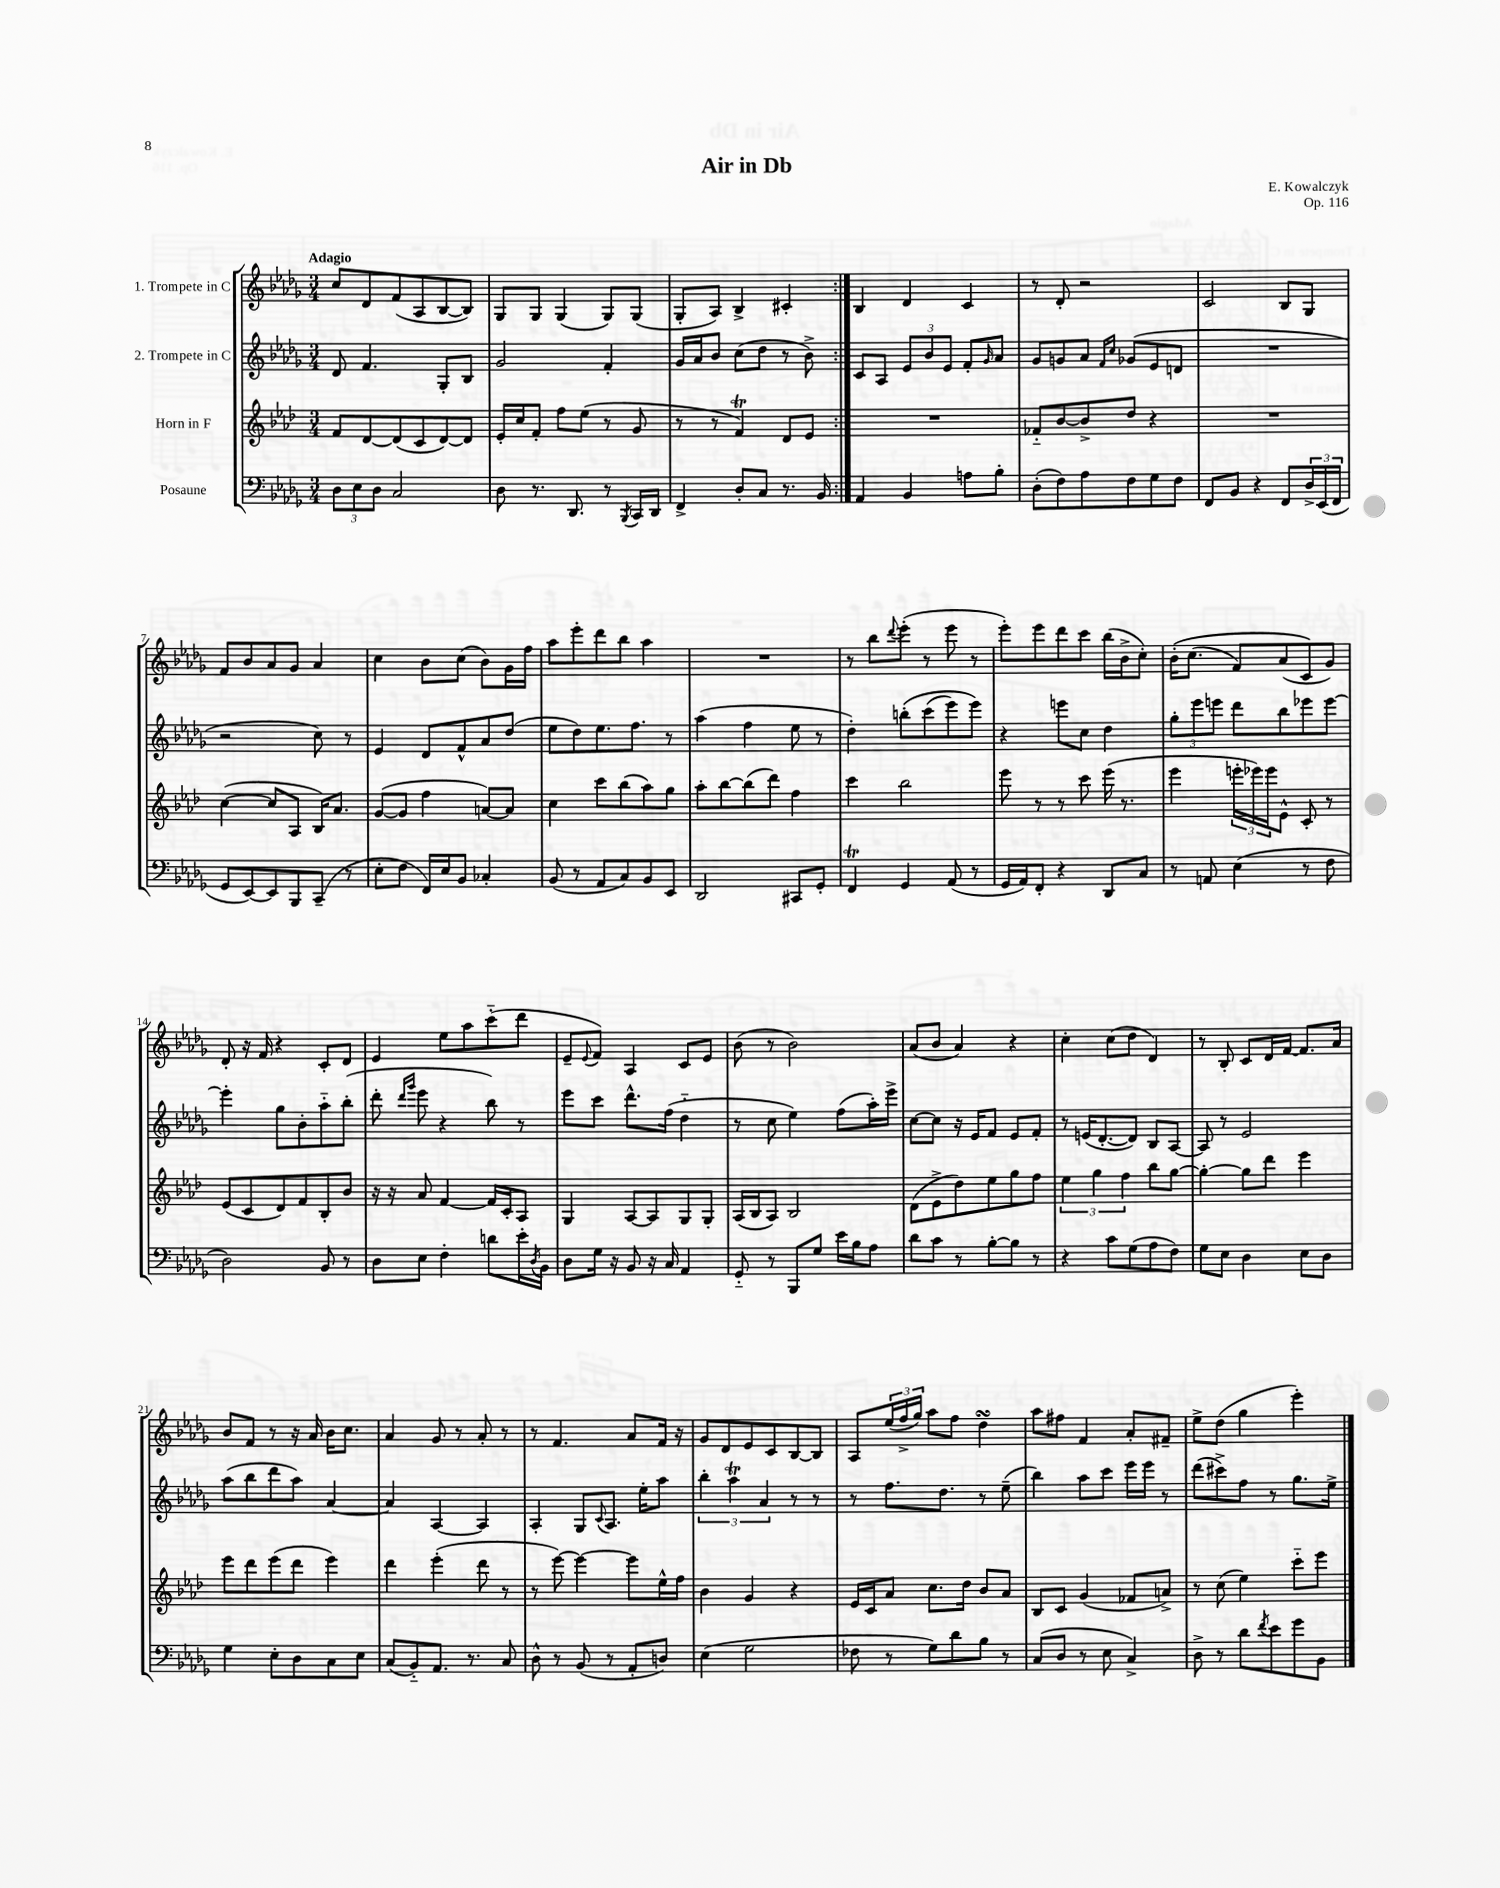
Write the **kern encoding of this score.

**kern	**kern	**kern	**kern
*staff4	*staff3	*staff2	*staff1
*clefF4	*clefG2	*clefG2	*clefG2
*k[b-e-a-d-g-]	*k[b-e-a-d-]	*k[b-e-a-d-g-]	*k[b-e-a-d-g-]
*M3/4	*M3/4	*M3/4	*M3/4
12D-\L	8f/L	8d-/	8cc/L
12E-\	.	.	.
.	[8d-/	4.f/	8d-/
12D-\J	.	.	.
2C/	(8d-/]	.	(8f/
.	8c/	.	8A-/
.	[8d-/)	8G-'/L	[8B-/
.	8d-/]J	8B-/J	8B-/]J)
=	=	=	=
8D-\	16e-'/LL	2g-/	8G-/L
.	16cc/J	.	.
8.r	8f'/J	.	8G-/J
.	8ff\L	.	(4G-/
8.DD-/	.	.	.
.	(8ee-\J	.	.
8r	8r	4f'/	8G-/L)
8qBBB-/	.	.	.
16CC/LL	8g/	.	(8G-/J
16DD-/JJ	.	.	.
=	=	=	=
4FF^/	8r	16g-/LL	8G-'/L
.	.	16a-/J	.
.	8r	8b-/J	8A-/J)
8D-'/L	4f/)	(8cc\L	4B-^/
8C/J	.	8dd-\J	.
8.r	8d-/L	8r	4c#'/
.	8e-/J	8b-^\)	.
16BB-/	.	.	.
=:|!	=:|!	=:|!	=:|!
4AA-/	2.r	8c/L	4B-/
.	.	8A-/J	.
4BB-/	.	12e-/L	4d-/
.	.	12b-/	.
.	.	12e-/J	.
8A\L	.	8f'/L	4c/
.	.	16qqg-/	.
8B-'\J	.	8a-/J	.
=	=	=	=
(8D-'\L	8f-'~/L	8g-/L	8r
8F\)	[8b-/	8g/	8d-'/
8A-\	8b-^/]	8a-/J	2r
.	.	16qqf/LL	.
.	.	16qqcc/JJ	.
8F\	8dd-/J	(8g-/L	.
8G-\	4r	8e-/	.
8F\J	.	8d/J	.
=	=	=	=
8FF/L	2.r	2.r	2c/
8BB-/J	.	.	.
4r	.	.	.
8FF/L	.	.	8B-/L
24D-^/L	.	.	8G-/J
(24EE-/	.	.	.
24FF/JJ	.	.	.
=	=	=	=
8GG-/L	([4cc\	2r	8f/L
[8EE-/)	.	.	8b-/
8EE-/]	8cc/]L	.	8a-/
8BBB-/	8A-/J	.	8g-/J
(8CC~/J	16B-/LK)	8cc\)	4a-/
.	8.a-/J	.	.
8r	.	8r	.
=	=	=	=
8E-'\L	([8g/L	4e-/	4cc\
8F\J	8g/]J	.	.
16FF/LL)	4ff\	8d-/L	8b-\L
16E-/J	.	.	.
8BB-/J	.	8f^^/	(8cc\J
4C-'/	[8a/L)	8a-/	8b-\L)
.	8a/]J	(8dd-/J	16g-\L
.	.	.	16ff\JJ
=	=	=	=
(8BB-/	4cc\	8ee-\L	8aa-\L
8r	.	8dd-\)	8eee-'\
8AA-/L	8ccc\L	8.ee-\	8ddd-\
8C/)	(8bb-\	.	8bb-\J
.	.	8.ff\J	.
8BB-/	8aa-\)	.	4aa-\
8EE-/J	8gg\J	8r	.
=	=	=	=
2DD-/	8aa-'\L	(4aa-\	2.r
.	[8bb-\	.	.
.	(8bb-\]	4ff\	.
.	8ddd-\J)	.	.
8CC#/L	4ff\	8ee-\	.
8GG-'/J	.	8r	.
=	=	=	=
4FF/	4ccc\	4dd-'\)	8r
.	.	.	8bb-\L
.	.	.	8qqddd-/
4GG-/	2bb-\	&(8bb'\L	(8eee-'\J
.	.	(8ccc\	8r
(8AA-/	.	8eee-\)	8eee-\
8r	.	8eee-\J&)	8r
=	=	=	=
16GG-/LL	8eee-\	4r	8eee-'\L)
16AA-/J)	.	.	.
8FF'/J	8r	.	8eee-\
4r	8r	8eee\L	8ddd-\
.	8ccc\	8cc\J	8ccc\J
8DD-/L	(16eee-\	4dd-\	(16bb-\LL
.	8.r	.	16b-^\J
8C/J	.	.	8cc'\J)
=	=	=	=
8r	4eee-\	12gg-'\L	&(16b-'\LK
.	.	.	(8.cc\J
.	.	12eee-\	.
8AA/	.	.	.
.	.	12eee\J	.
(4E-\	24eee'\LL	8ddd-\L	8f/L)
.	24eee-\)	.	.
.	24eee-\J	.	.
.	8e-^^\J	8bb-\	(8a-/
8r	8c'/	8eee-\	8c/&)
8F\	8r	[8eee-\J	8g-/J)
=	=	=	=
2D-\)	(8e-/L	4eee-'\]	8d-'/
.	8c/	.	16r
.	.	.	16f/
.	8d-/)	8gg-\L	4r
.	8f/	8b-'\	.
8BB-/	8B-'/	8aa-'~\	8c'/L
8r	8b-/J	(8bb-'\J	8d-/J
=	=	=	=
8D-\L	16r	8ddd-'\	4e-/
.	16r	.	.
.	.	16qqddd-/LL	.
.	.	16qqggg-/JJ	.
8E-\J	8a-/	8eee-\	.
4F'\	[4f/	4r	8ee-\L
.	.	.	8aa-\
8d\L	16f/]LL	8bb-\)	(8ccc'~\
.	16c'/J	.	.
16e-'\L	8A-/J	8r	8ddd-\J
8qD-/	.	.	.
16BB-\JJ	.	.	.
=	=	=	=
8D-\L	4G/	8eee-\L	8e-~/L
.	.	.	8qqe-/
16G-\Jk	.	8ccc\J	8f/J)
16r	.	.	.
8BB-/	[8A-/L	8.ddd-^^\L	4A-/
16r	8A-/]	.	.
16C/	.	(16ff\Jk	.
4AA-/	8G/	4dd-'~\	8c/L
.	8G'/J	.	8e-/J
=	=	=	=
8GG-'~/	(16A-/LL	8r	(8b-\
.	16B-/J	.	.
8r	8A-/J)	8cc\	8r
8BBB-/L	2B-/	4ee-\)	2b-\)
8G-/J	.	.	.
16e-\LL	.	(8ff\L	.
16B-\J	.	.	.
8A-\J	.	16aa-'\L)	.
.	.	16eee-^\JJ	.
=	=	=	=
8d-\L	(8d-\L	[8cc\L	(8a-/L
8c\J	8e-^\	8cc\]J	8b-/J
8r	8dd-\)	16r	4a-/)
.	.	16e-/LK	.
[8B-'\L	8ee-\	8f/J	.
8B-\]J	8gg\	8e-/L	4r
8r	8ff\J	8f'/J	.
=	=	=	=
4r	6ee-\	8r	4cc'\
.	.	(16e/LK	.
.	6gg\	.	.
.	.	[8.d-'/	.
8c\L	.	.	(8cc\L
.	6ff\	.	.
(8G-\	.	8d-/]J)	8dd-\J
8A-\	8bb-\L	8B-/L	4d-/)
8F\J)	[8gg\J	[8A-/J	.
=	=	=	=
8G-\L	4gg'\_	8A-/]	8r
8E-\J	.	8r	8B-'/
4D-\	8gg\]L	2e-/	8c/L
.	8ddd-\J	.	16d-/L
.	.	.	[16f/JJ
8E-\L	4eee-\	.	8.f/]L
8D-\J	.	.	.
.	.	.	16a-/Jk
=	=	=	=
4G-\	8eee-\L	(8aa-\L	8b-/L
.	8ddd-\	8bb-\	8f/J
8E-'\L	(8eee-\	8ddd-\	8r
8D-\	8ddd-\J	8aa-\J)	16r
.	.	.	16a-/
8C\	4eee-\)	[4a-/	16b-\LK
.	.	.	8.cc\J
8E-\J	.	.	.
=	=	=	=
(8C/L	4ddd-\	4a-/]	4a-/
8BB-'~/)	.	.	.
8.AA-/J	(4eee-'\	[4A-/	8g-/
.	.	.	8r
8.r	.	.	.
.	8ddd-\	4A-/]	8a-'/
8C/	8r	.	8r
=	=	=	=
8D-^^\	8r	4A-'/	8r
8r	[8eee-\)	.	4.f/
(8BB-/	4eee-\_	8G-/L	.
.	.	8qqc/	.
8r	.	8.A-/J	.
8AA-'/L	8eee-\]L	.	8a-/L
.	.	16ee-'\LK	.
8D/J)	16ee-^^\L	8aa-\J	16f/Jk
.	16ff\JJ	.	16r
=	=	=	=
(4E-\	4b-\	6bb-'\	8g-/L
.	.	.	8d-/
.	.	6aa-\	.
2G-\	4g/	.	8e-/
.	.	6a-/	.
.	.	.	8c/
.	4r	8r	[8B-/
.	.	8r	8B-/]J
=	=	=	=
8F-\	16e-/LL	8r	8A-/L
.	16c/J	.	.
8r	8a-/J	8.ff\L	(24ee-/L
.	.	.	24ff^/
.	.	.	24gg-/JJ)
8G-\L)	8.cc\L	.	8aa-\L
.	.	8.dd-\J	.
8d-\	.	.	8ff\J
.	16dd-\Jk	.	.
8B-\J	8b-/L	8r	4dd-\
8r	8a-/J	(8ee-~\	.
=	=	=	=
(8C/L	8B-/L	4bb-\)	8aa-\L
8D-/J	8c/J	.	8ff#\J
8r	(4g/	8aa-\L	4f/
8E-\	.	8ccc\J	.
4C^/)	8f-/L	16eee-\LL	8a-'/L
.	.	16eee-\JJ	.
.	8a^/J)	8r	8f#~/J
=	=	=	=
8D-^\	8r	(8ddd-\L	8ee-^\L
8r	(8cc\	8ccc#^\)	(8dd-\J
8d-\L	4ee-\)	8ff\J	4gg-\
8qf/	.	.	.
8e-\	.	8r	.
8g-\	8ccc'~\L	8.gg-\L	4eee-'\)
8BB-\J	8eee-\J	.	.
.	.	16ee-^\Jk	.
==	==	==	==
*-	*-	*-	*-
